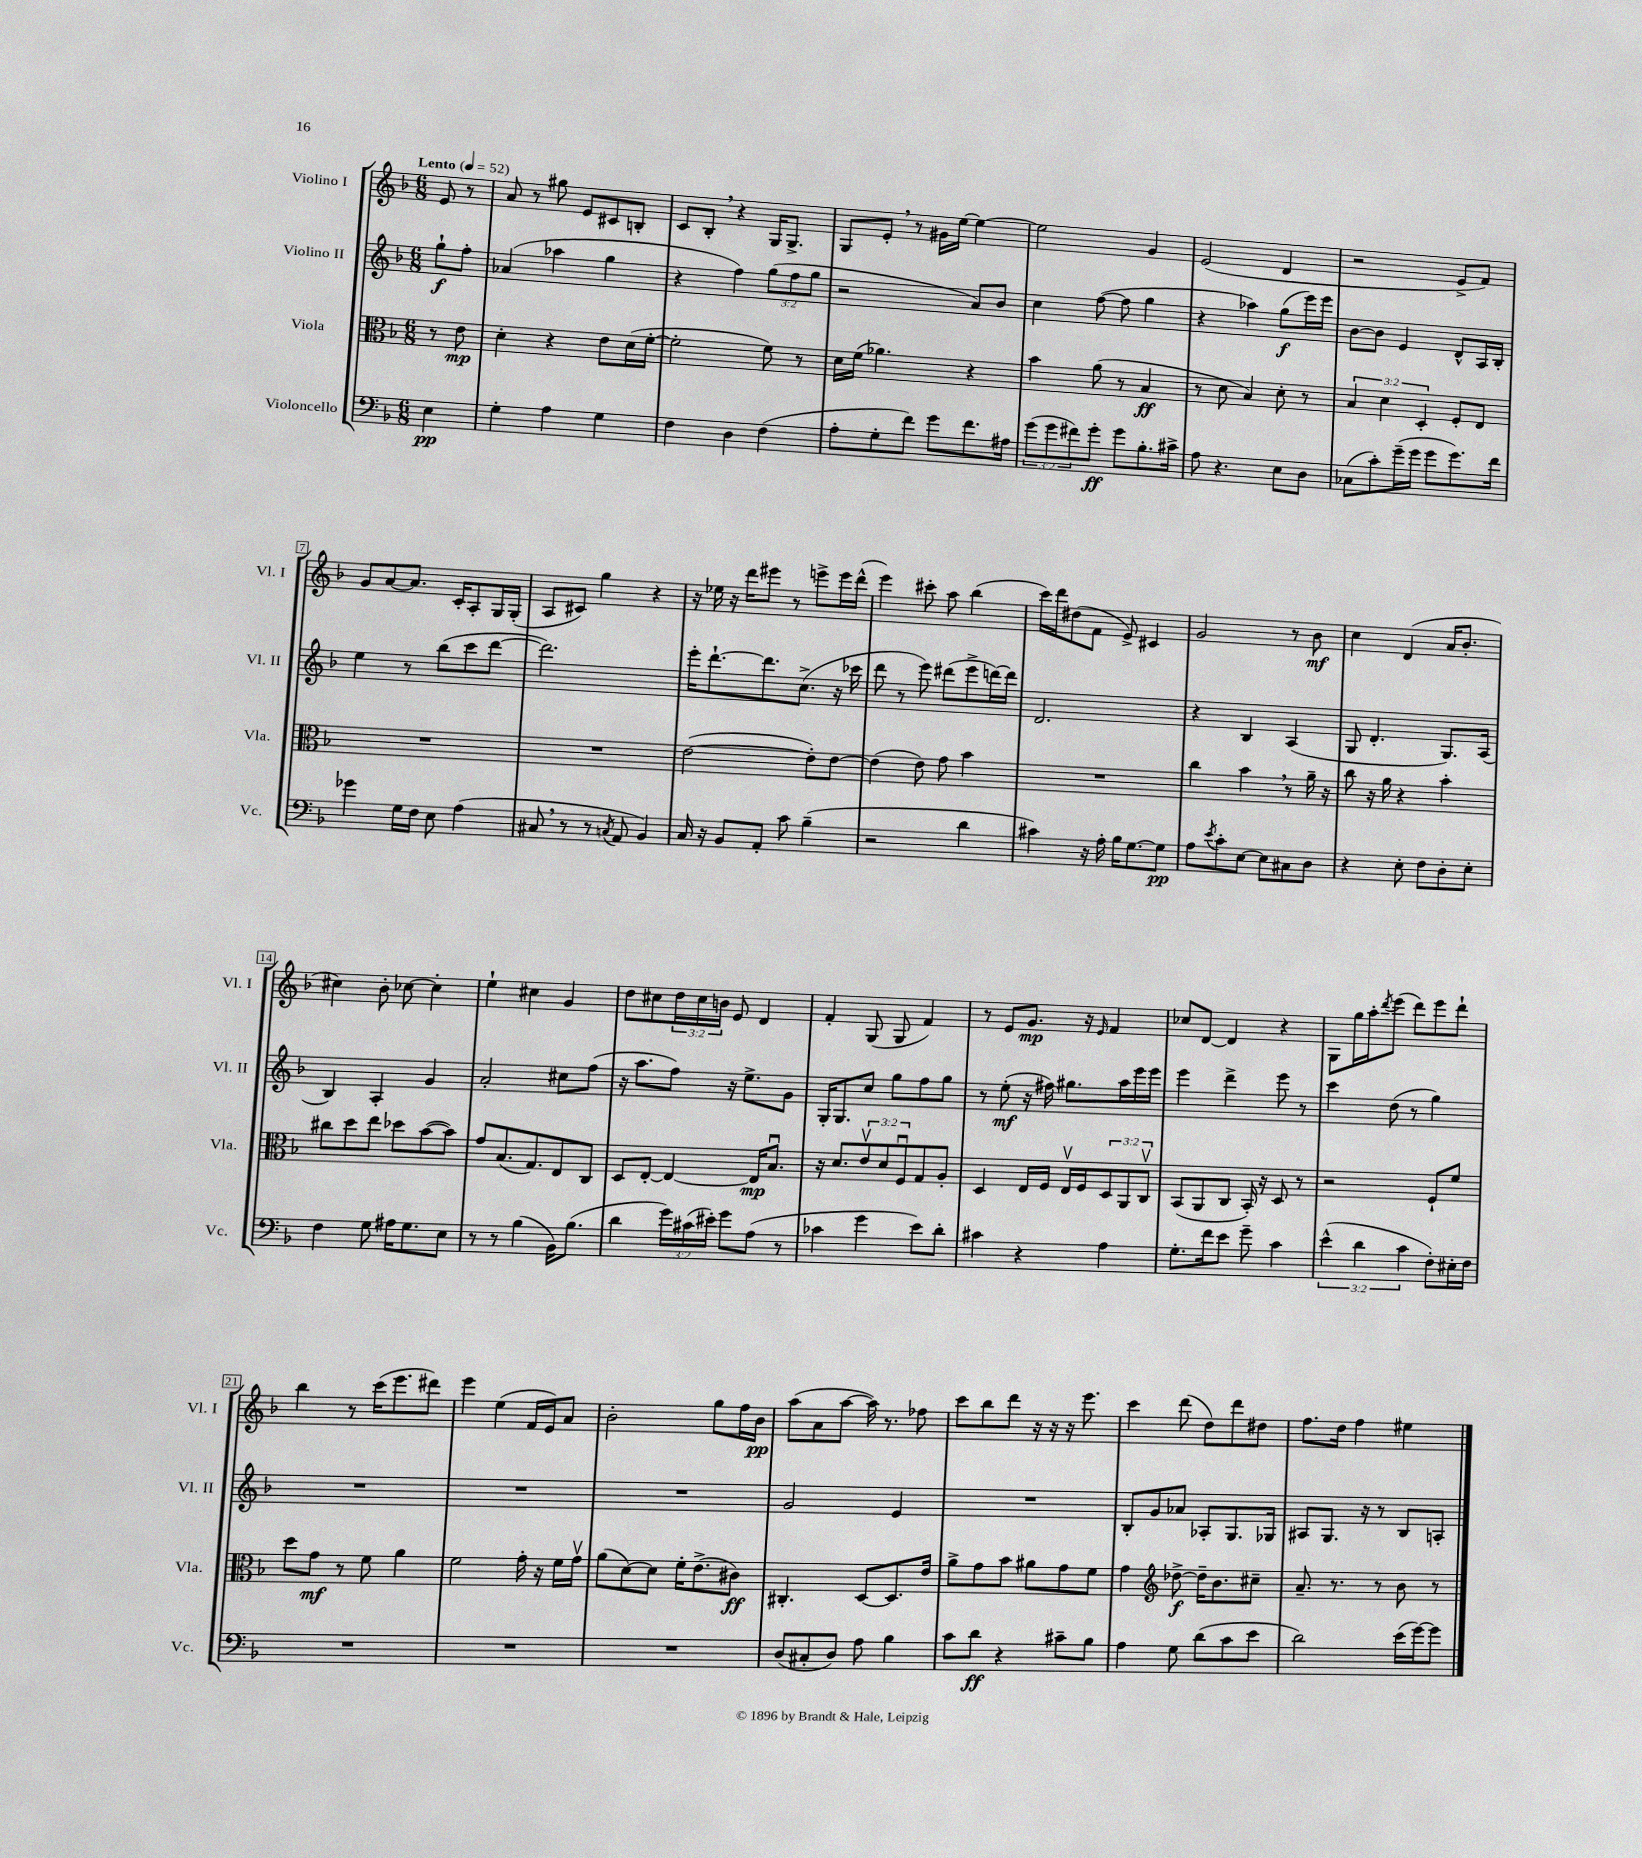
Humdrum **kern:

**kern	**dynam	**kern	**dynam	**kern	**dynam	**kern	**dynam
*part4	*part4	*part3	*part3	*part2	*part2	*part1	*part1
*staff4	*staff4	*staff3	*staff3	*staff2	*staff2	*staff1	*staff1
*I"Violoncello	*	*I"Viola	*	*I"Violino II	*	*I"Violino I	*
*I'Vc.	*	*I'Vla.	*	*I'Vl. II	*	*I'Vl. I	*
*clefF4	*	*clefC3	*	*clefG2	*	*clefG2	*
*k[b-]	*	*k[b-]	*	*k[b-]	*	*k[b-]	*
*M6/8	*	*M6/8	*	*M6/8	*	*M6/8	*
*MM52	*	*MM52	*	*MM52	*	*MM52	*
=	=	=	=	=	=	=	=
!	!	!	!	!	!	!LO:TX:a:B:t=Lento	!
4E\	pp	8r	.	8gg`\L	f	8e/	.
.	.	8e\	mp	8ff'\J	.	8r	.
=1	=1	=1	=1	=1	=1	=1	=1
4G'\	.	4d'\	.	(4a-X/	.	8a/	.
.	.	.	.	.	.	8r	.
4A\	.	4r	.	4aa-X\	.	8gg#X\	.
.	.	.	.	.	.	8e/L	.
4G\	.	8e\L	.	4gg\	.	8c#X/	.
.	.	(16d\L	.	.	.	8Bn'/J	.
.	.	[16f'\JJ	.	.	.	.	.
=2	=2	=2	=2	=2	=2	=2	=2
4F\	.	2f'\]	.	4r	.	8c/L	.
.	.	.	.	.	.	8B-',/J	.
4D\	.	.	.	4ff\)	.	4r	.
(4F\	.	8f\)	.	(12gg\L	.	16G/KL	.
.	.	.	.	.	.	8.G^/J	.
.	.	.	.	12ff\	.	.	.
.	.	8r	.	.	.	.	.
.	.	.	.	12gg\J	.	.	.
=3	=3	=3	=3	=3	=3	=3	=3
8A'\L	.	16d\LL	.	2r	.	8G/L	.
.	.	(16f\JJ	.	.	.	.	.
8G'\	.	4.a-X\)	.	.	.	8e',/J	.
8f\J)	.	.	.	.	.	8r	.
8g\L	.	.	.	.	.	16g#X\LL	.
.	.	.	.	.	.	[16ee\JJ	.
8.f\	.	4r	.	8a/L)	.	4ee\_	.
.	.	.	.	8b-/J	.	.	.
16A#X\Jk	.	.	.	.	.	.	.
=4	=4	=4	=4	=4	=4	=4	=4
(12g\L	.	4b-\	.	4cc\	.	2ee\]	.
12g\	.	.	.	.	.	.	.
12f#X\)	.	.	.	.	.	.	.
8g'\J	ff	(8a\	.	([8ff\	.	.	.
8g\L	.	8r	.	8ff\]	.	.	.
8.B-'\	.	4B-/	ff	4gg\	.	4g/	.
16c#X^\Jk	.	.	.	.	.	.	.
=5	=5	=5	=5	=5	=5	=5	=5
8A\	.	8r	.	4r	.	(2e/	.
4.r	.	8d\	.	.	.	.	.
.	.	4B-/)	.	4aa-X\)	.	.	.
8E\L	.	8d'\	.	(8gg\L	f	4d/	.
8D\J	.	8r	.	16eee\L)	.	.	.
.	.	.	.	16eee\JJ	.	.	.
=6	=6	=6	=6	=6	=6	=6	=6
(8C-X\L	.	6B-/	.	[8b-\L	.	2r	.
8c'\)	.	.	.	8b-\J]	.	.	.
.	.	6d\	.	.	.	.	.
(16g~\L	.	.	.	4e/	.	.	.
16g\JJ	.	.	.	.	.	.	.
.	.	6D'/	.	.	.	.	.
8g\L	.	.	.	.	.	.	.
8.g\)	.	8F'/L	.	8d^^/L	.	8e^/L	.
.	.	8E/J	.	16A/L	.	8f/J)	.
16f\Jk	.	.	.	16B-'/JJ	.	.	.
!!LO:LB:g=z
=7	=7	=7	=7	=7	=7	=7	=7
4g-X\	.	2.r	.	4ee\	.	8g/L	.
.	.	.	.	.	.	[8a/	.
16G\LL	.	.	.	8r	.	8.a/J]	.
16F\JJ	.	.	.	.	.	.	.
8E\	.	.	.	(8bb-\L	.	.	.
.	.	.	.	.	.	16c'/KL	.
(4A\	.	.	.	8ccc\	.	8A'/	.
.	.	.	.	[8ddd\J	.	16G/L	.
.	.	.	.	.	.	(16G'/JJ	.
=8	=8	=8	=8	=8	=8	=8	=8
8C#X,/	.	2.r	.	2.ddd\])	.	8A/L	.
8r	.	.	.	.	.	8c#X/J)	.
8r	.	.	.	.	.	4gg\	.
8qCn/	.	.	.	.	.	.	.
8AA/	.	.	.	.	.	.	.
4BB-/)	.	.	.	.	.	4r	.
=9	=9	=9	=9	=9	=9	=9	=9
16C/	.	([2e\	.	16eee'\KL	.	16r	.
16r	.	.	.	[8.ddd`\	.	16ee-X\	.
8BB-/L	.	.	.	.	.	16r	.
.	.	.	.	.	.	16ddd\KL	.
8AA'/J	.	.	.	8.ddd\]	.	8eee#X\J	.
8c\	.	.	.	.	.	8r	.
.	.	.	.	(8.cc^\J	.	.	.
(4B-~\	.	8e'\L])	.	.	.	8eeen^\L	.
.	.	[8e\J	.	16r	.	16eee\L	.
.	.	.	.	16ccc-X\	.	(16ddd^^\JJ	.
=10	=10	=10	=10	=10	=10	=10	=10
2r	.	(4e\]	.	8ddd\	.	4eee\)	.
.	.	.	.	8r	.	.	.
.	.	8e\)	.	8eee\)	.	8ccc#X'\	.
.	.	8g\	.	(8ddd#X\L	.	8aa\	.
4d\	.	4b-\	.	8eee^\	.	(4bb-\	.
.	.	.	.	[16dddn\L)	.	.	.
.	.	.	.	16ddd\JJ]	.	.	.
=11	=11	=11	=11	=11	=11	=11	=11
4c#X\)	.	2.r	.	2.d/	.	16ccc\LL)	.
.	.	.	.	.	.	16ddd\J	.
.	.	.	.	.	.	(8dd#X\	.
16r	.	.	.	.	.	8f\J	.
16A'\	.	.	.	.	.	.	.
16B-\KL	.	.	.	.	.	8e^/)	.
[8.G\	.	.	.	.	.	.	.
.	.	.	.	.	.	4c#X/	.
8G\J]	pp	.	.	.	.	.	.
=12	=12	=12	=12	=12	=12	=12	=12
8A\L	.	4cc\	.	4r	.	2g/	.
8qe/	.	.	.	.	.	.	.
8c'\	.	.	.	.	.	.	.
[8E\J	.	4b-,\	.	4B-/	.	.	.
8E\L]	.	.	.	.	.	.	.
8C#X\	.	8r	.	(4A/	.	8r	.
8D\J	.	16a~\	.	.	.	8b-\	mf
.	.	16r	.	.	.	.	.
=13	=13	=13	=13	=13	=13	=13	=13
4r	.	8cc\	.	8G/	.	4cc\	.
.	.	16r	.	4.d'/	.	.	.
.	.	16a\	.	.	.	.	.
8E'\	.	4r	.	.	.	(4d/	.
8F\L	.	.	.	.	.	.	.
8D'\	.	4b-'\	.	8.G/L)	.	16a/KL	.
.	.	.	.	.	.	8.b-'/J	.
8E'\J	.	.	.	.	.	.	.
.	.	.	.	(16A/Jk	.	.	.
!!LO:LB:g=z
=14	=14	=14	=14	=14	=14	=14	=14
4F\	.	8cc#X\L	.	4B-/)	.	4cc#X\)	.
.	.	8dd\	.	.	.	.	.
8G\	.	8ee\J	.	4A'/	.	8b-'\	.
16A#X\KL	.	8dd-X\L	.	.	.	[8cc-X\	.
8.G\	.	.	.	.	.	.	.
.	.	([8b-\	.	4g/	.	4cc-'\]	.
8E\J	.	8b-\J])	.	.	.	.	.
=15	=15	=15	=15	=15	=15	=15	=15
8r	.	8g/L	.	2a'/	.	4ee`\	.
8r	.	(8.B-/	.	.	.	.	.
(4B-\	.	.	.	.	.	4cc#X\	.
.	.	8.G/)	.	.	.	.	.
16BB-\KL)	.	8E/	.	8cc#X\L	.	4g/	.
(8.B-\J	.	.	.	.	.	.	.
.	.	8C/J	.	(8ff\J	.	.	.
=16	=16	=16	=16	=16	=16	=16	=16
4d\	.	8D/L	.	16r	.	8dd\L	.
.	.	.	.	8.aa\L	.	.	.
.	.	[8E'/J	.	.	.	8cc#X\	.
24g\LL)	.	4E/_	.	8ff\J)	.	24dd\L	.
(24c#X\	.	.	.	.	.	24cc#\	.
24e#X'\JJ)	.	.	.	.	.	24bn\JJ	.
8g\L	.	.	.	16r	.	8e/	.
.	.	.	.	8.ee^\L	.	.	.
(8A\J	.	16E/KL]	mp	.	.	4d/	.
.	.	8.B-u/J	.	.	.	.	.
8r	.	.	.	8g\J	.	.	.
=17	=17	=17	=17	=17	=17	=17	=17
4c-X\	.	16r	.	16G'/KL	.	4f'/	.
.	.	8.d/L	.	8.G/	.	.	.
4g\	.	12ev/	.	8cc/J	.	(8G/	.
.	.	12d/	.	.	.	.	.
.	.	.	.	8gg\L	.	8G/	.
.	.	12Fu/	.	.	.	.	.
8e\L)	.	8G/	.	8ff\	.	4f/)	.
8d'\J	.	8A'/J	.	8gg\J	.	.	.
=18	=18	=18	=18	=18	=18	=18	=18
4c#X\	.	4D/	.	8r	.	8r	.
.	.	.	.	(8ee'\	mf	8e/L	.
4r	.	16E/LL	.	16r	.	8.g/J	mp
.	.	16F/JJ	.	16ff#X\)	.	.	.
.	.	16Ev/LL	.	8.gg#X\L	.	.	.
.	.	16F/J	.	.	.	16r	.
.	.	.	.	.	.	16qqe/	.
4A\	.	12D/	.	.	.	4f/	.
.	.	.	.	16aa\L	.	.	.
.	.	12AA/	.	.	.	.	.
.	.	.	.	16eee\	.	.	.
.	.	12Cv/J	.	.	.	.	.
.	.	.	.	16eee\JJ	.	.	.
=19	=19	=19	=19	=19	=19	=19	=19
8.G'\L	.	(8BB-/L	.	4eee\	.	8cc-X/L	.
.	.	8AA/	.	.	.	[8d/J	.
16f\k	.	.	.	.	.	.	.
8e\J	.	8C/J	.	4ddd^\	.	4d/]	.
8g~\	.	16BB-'/)	.	.	.	.	.
.	.	16r	.	.	.	.	.
4c\	.	8D/	.	8eee\	.	4r	.
.	.	8r	.	8r	.	.	.
=20	=20	=20	=20	=20	=20	=20	=20
(6e^^\	.	2r	.	4ccc\	.	8G\L	.
.	.	.	.	.	.	16gg\L	.
6d\	.	.	.	.	.	.	.
.	.	.	.	.	.	16aa'\J	.
.	.	.	.	.	.	8qddd/	.
.	.	.	.	(8dd\	.	(8eee\J	.
6c\	.	.	.	.	.	.	.
.	.	.	.	8r	.	8ddd\L)	.
8F'\L)	.	8F`/L	.	4gg\)	.	8eee\	.
16E#X'\L	.	8f/J	.	.	.	8ddd`\J	.
16F\JJ	.	.	.	.	.	.	.
!!LO:LB:g=z
=21	=21	=21	=21	=21	=21	=21	=21
2.r	.	8dd\L	.	2.r	.	4bb-\	.
.	.	8g\J	mf	.	.	.	.
.	.	8r	.	.	.	8r	.
.	.	8f\	.	.	.	(16ccc\KL	.
.	.	.	.	.	.	8.eee\	.
.	.	4a\	.	.	.	.	.
.	.	.	.	.	.	8ddd#X\J)	.
=22	=22	=22	=22	=22	=22	=22	=22
2.r	.	2f\	.	2.r	.	4eee\	.
.	.	.	.	.	.	(4ee\	.
.	.	16g'\	.	.	.	16f/LL	.
.	.	16r	.	.	.	16e/J)	.
.	.	16f\LL	.	.	.	8a/J	.
.	.	16gv\JJ	.	.	.	.	.
=23	=23	=23	=23	=23	=23	=23	=23
2.r	.	(8a\L	.	2.r	.	2b-'\	.
.	.	[8d\)	.	.	.	.	.
.	.	8d\J]	.	.	.	.	.
.	.	16f'\KL	.	.	.	.	.
.	.	(8.e^\	.	.	.	.	.
.	.	.	.	.	.	8gg\L	.
.	.	8c#X\J)	ff	.	.	16ff\L	.
.	.	.	.	.	.	16b-\JJ	pp
=24	=24	=24	=24	=24	=24	=24	=24
(8D/L	.	4.C#X'/	.	2g/	.	(8aa\L	.
8C#X'/	.	.	.	.	.	8a\	.
8D/J)	.	.	.	.	.	[8aa\J	.
8A\	.	[8D/L	.	.	.	16aa\])	.
.	.	.	.	.	.	8.r	.
4B-\	.	8.D/]	.	4e/	.	.	.
.	.	.	.	.	.	8ff-X\	.
.	.	16e/Jk	.	.	.	.	.
=25	=25	=25	=25	=25	=25	=25	=25
8c\L	.	8a^\L	.	2.r	.	8ccc\L	.
8d\J	ff	8g\	.	.	.	8bb-\	.
4r	.	8b-\J	.	.	.	8ddd\J	.
.	.	8a#X\L	.	.	.	16r	.
.	.	.	.	.	.	16r	.
8c#X~\L	.	8g\	.	.	.	16r	.
.	.	.	.	.	.	8.eee\	.
8B-\J	.	8f\J	.	.	.	.	.
=26	=26	=26	=26	=26	=26	=26	=26
4A\	.	4g\	.	8B-'/L	.	4ccc\	.
.	.	.	.	8g/	.	.	.
*	*	*clefG2	*	*	*	*	*
8G\	.	[8dd-X^\	f	8a-X/J	.	(8ddd\	.
(8d\L	.	16dd-~\KL]	.	8A-X'/L	.	8dd\L)	.
.	.	8.b-\	.	.	.	.	.
8c\	.	.	.	8.G/	.	8ddd\	.
8e\J	.	8cc#X~\J	.	.	.	8dd#X\J	.
.	.	.	.	16G-X/Jk	.	.	.
=27	=27	=27	=27	=27	=27	=27	=27
2d\)	.	8.a~/	.	8A#X/L	.	8.ff\L	.
.	.	.	.	8.G/J	.	.	.
.	.	8.r	.	.	.	16dd\Jk	.
.	.	.	.	.	.	4ff\	.
.	.	.	.	16r	.	.	.
.	.	8r	.	8r	.	.	.
(16e\LL	.	8b-\	.	8B-/L	.	4ee#X\	.
[16g\J)	.	.	.	.	.	.	.
8g\J]	.	8r	.	8An'/J	.	.	.
==	==	==	==	==	==	==	==
*-	*-	*-	*-	*-	*-	*-	*-
